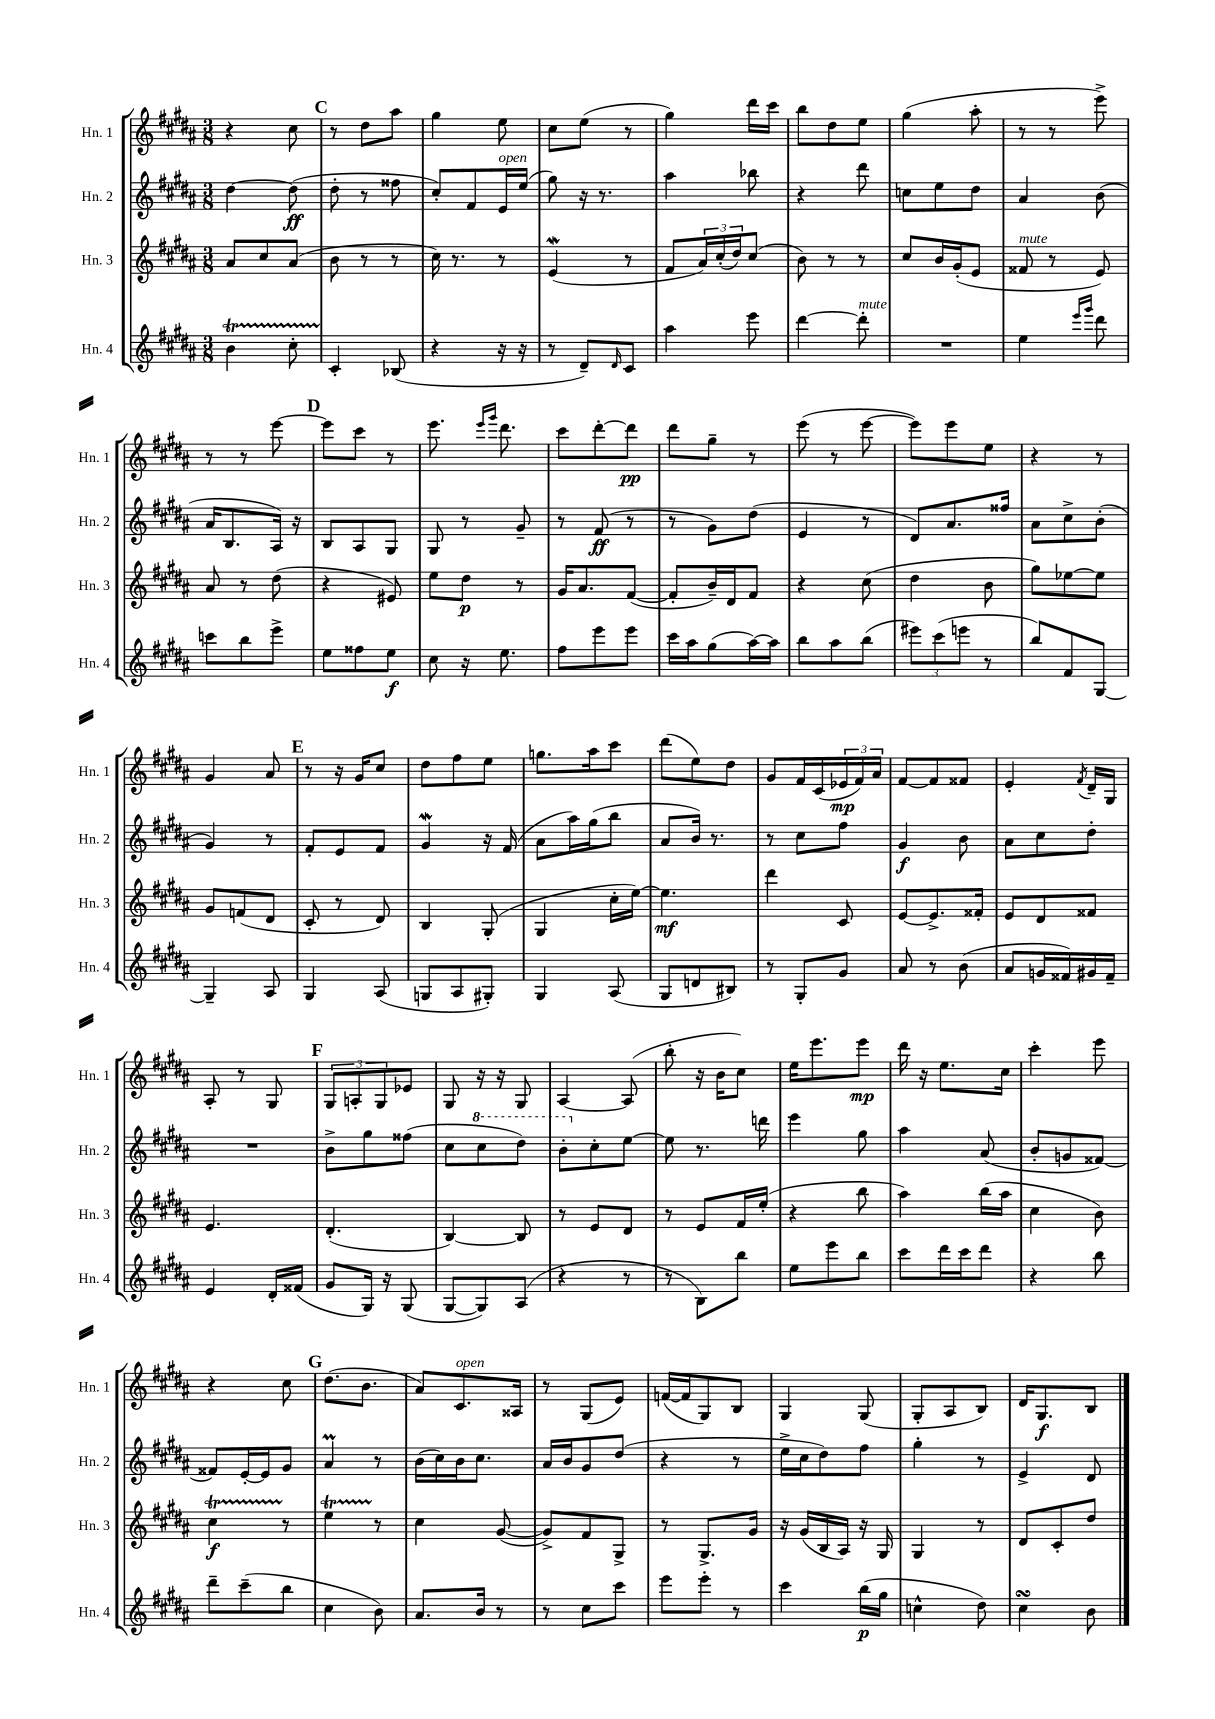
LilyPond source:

<<
\new StaffGroup <<
\new Staff = "s0" \with { instrumentName = "Hn. 1" shortInstrumentName = "Hn. 1" } {
    \clef treble \key b \major \numericTimeSignature \time 3/8
    r4 cis''8 |
    \mark \markup { \bold "C" } r8 dis''8 ais''8 |
    gis''4 e''8 |
    cis''8 e''8( r8 |
    gis''4) dis'''16 cis'''16 |
    b''8 dis''8 e''8 |
    gis''4( ais''8-. |
    r8 r8 e'''8->) |
    r8 r8 e'''8~ |
    \mark \markup { \bold "D" } e'''8 cis'''8 r8 |
    e'''8. \grace { e'''16 gis'''16 } dis'''8. |
    cis'''8 dis'''8~-. dis'''8\pp |
    dis'''8 gis''8-- r8 |
    e'''8( r8 e'''8~ |
    e'''8) e'''8 e''8 |
    r4 r8 |
    gis'4 ais'8 |
    \mark \markup { \bold "E" } r8 r16 gis'16 cis''8 |
    dis''8 fis''8 e''8 |
    g''8. ais''16 cis'''8 |
    dis'''8( e''8) dis''8 |
    gis'8 fis'16 cis'16( \tuplet 3/2 { ees'16\mp fis'16) ais'16 } |
    fis'8~ fis'8 fisis'8 |
    e'4-. \acciaccatura { fis'8 } dis'16-- gis16 |
    ais8-. r8 gis8 |
    \mark \markup { \bold "F" } \tuplet 3/2 { gis8 a8-. gis8 } ees'8 |
    gis8 r16 r16 gis8 |
    ais4~ ais8( |
    b''8-. r16 b'16 cis''8) |
    e''16 e'''8. e'''8\mp |
    dis'''16 r16 e''8. cis''16 |
    cis'''4-. e'''8 |
    r4 cis''8 |
    \mark \markup { \bold "G" } dis''8.( b'8. |
    ais'8) cis'8.^\markup { \italic "open" } aisis16 |
    r8 gis8( e'8) |
    f'16~( f'16 gis8) b8 |
    gis4 gis8( |
    gis8-. ais8 b8) |
    dis'16 gis8.\f b8 \bar "|." |
}
\new Staff = "s1" \with { instrumentName = "Hn. 2" shortInstrumentName = "Hn. 2" } {
    \clef treble \key b \major \numericTimeSignature \time 3/8
    dis''4~ dis''8\ff( |
    \mark \markup { \bold "C" } dis''8-. r8 fisis''8 |
    cis''8-.) fis'8 e'16^\markup { \italic "open" } e''16( |
    gis''8) r16 r8. |
    ais''4 bes''8 |
    r4 dis'''8 |
    c''8 e''8 dis''8 |
    ais'4 b'8( |
    ais'16 b8. ais16) r16 |
    \mark \markup { \bold "D" } b8 ais8 gis8 |
    gis8 r8 gis'8-- |
    r8 fis'8\ff( r8 |
    r8 gis'8) dis''8( |
    e'4 r8 |
    dis'8) ais'8. fisis''16 |
    ais'8 cis''8-> b'8-.( |
    gis'4) r8 |
    \mark \markup { \bold "E" } fis'8-. e'8 fis'8 |
    gis'4\mordent r16 fis'16( |
    ais'8 ais''16) gis''16( b''8 |
    ais'8 b'16) r8. |
    r8 cis''8 fis''8 |
    gis'4\f b'8 |
    ais'8 cis''8 dis''8-. |
    R4. |
    \mark \markup { \bold "F" } b'8-> gis''8 fisis''8( |
    cis''8 \ottava #1 cis'''8 dis'''8) |
    b''8-. \ottava #0 cis''8-. e''8~ |
    e''8 r8. d'''16 |
    e'''4 gis''8 |
    ais''4 ais'8( |
    b'8-. g'8 fisis'8~) |
    fisis'8 e'16~-. e'16 gis'8 |
    \mark \markup { \bold "G" } ais'4\prall r8 |
    b'16( cis''16) b'16 cis''8. |
    ais'16 b'16 gis'8 dis''8( |
    r4 r8 |
    e''16-> cis''16 dis''8) fis''8 |
    gis''4-. r8 |
    e'4-> dis'8 \bar "|." |
}
\new Staff = "s2" \with { instrumentName = "Hn. 3" shortInstrumentName = "Hn. 3" } {
    \clef treble \key b \major \numericTimeSignature \time 3/8
    ais'8 cis''8 ais'8( |
    \mark \markup { \bold "C" } b'8 r8 r8 |
    cis''16) r8. r8 |
    e'4\mordent( r8 |
    fis'8 \tuplet 3/2 { ais'16) cis''16-.( dis''16) } cis''8( |
    b'8) r8 r8 |
    cis''8 b'16 gis'16-.( e'8 |
    fisis'8^\markup { \italic "mute" } r8 e'8) |
    ais'8 r8 dis''8( |
    \mark \markup { \bold "D" } r4 eis'8) |
    e''8 dis''8\p r8 |
    gis'16 ais'8. fis'8~( |
    fis'8-. b'16--) dis'16 fis'8 |
    r4 cis''8( |
    dis''4 b'8 |
    gis''8) ees''8~ ees''8 |
    gis'8 f'8( dis'8 |
    \mark \markup { \bold "E" } cis'8-. r8 dis'8) |
    b4 gis8-.( |
    gis4 cis''16-. e''16~) |
    e''4.\mf |
    dis'''4 cis'8 |
    e'8~ e'8.-> fisis'16-. |
    e'8 dis'8 fisis'8 |
    e'4. |
    \mark \markup { \bold "F" } dis'4.-.( |
    b4~) b8 |
    r8 e'8 dis'8 |
    r8 e'8 fis'16 e''16-.( |
    r4 b''8 |
    ais''4) b''16( ais''16 |
    cis''4 b'8) |
    cis''4\startTrillSpan\f r8\stopTrillSpan |
    \mark \markup { \bold "G" } e''4\startTrillSpan r8\stopTrillSpan |
    cis''4 gis'8~( |
    gis'8->) fis'8 gis8-> |
    r8 gis8.-> gis'16 |
    r16 gis'16( b16 ais16) r16 gis16 |
    gis4 r8 |
    dis'8 cis'8-. dis''8 \bar "|." |
}
\new Staff = "s3" \with { instrumentName = "Hn. 4" shortInstrumentName = "Hn. 4" } {
    \clef treble \key b \major \numericTimeSignature \time 3/8
    b'4\startTrillSpan cis''8-. |
    \mark \markup { \bold "C" } cis'4-.\stopTrillSpan bes8( |
    r4 r16 r16 |
    r8 dis'8--) \grace { dis'16 } cis'8 |
    ais''4 e'''8 |
    dis'''4~ dis'''8-.^\markup { \italic "mute" } |
    R4. |
    e''4 \grace { e'''16 gis'''16 } dis'''8 |
    c'''8 b''8 e'''8-> |
    \mark \markup { \bold "D" } e''8 fisis''8 e''8\f |
    cis''8 r16 e''8. |
    fis''8 e'''8 e'''8 |
    cis'''16 ais''16 gis''8( ais''16~) ais''16 |
    b''8 ais''8 b''8( |
    \tuplet 3/2 { eis'''8) cis'''8( e'''8 } r8 |
    b''8) fis'8 gis8~ |
    gis4-- ais8 |
    \mark \markup { \bold "E" } gis4 ais8( |
    g8 ais8 gis8-.) |
    gis4 ais8( |
    gis8 d'8 bis8) |
    r8 gis8-. gis'8 |
    ais'8 r8 b'8( |
    ais'8 g'16 fisis'16) gis'16 fisis'16-- |
    e'4 dis'16-. fisis'16( |
    \mark \markup { \bold "F" } gis'8 gis16) r16 gis8( |
    gis8~ gis8) ais8( |
    r4 r8 |
    r8 b8) b''8 |
    e''8 e'''8 b''8 |
    cis'''8 dis'''16 cis'''16 dis'''8 |
    r4 b''8 |
    dis'''8-- cis'''8--( b''8 |
    \mark \markup { \bold "G" } cis''4 b'8) |
    ais'8. b'16 r8 |
    r8 cis''8 cis'''8 |
    e'''8 e'''8-. r8 |
    cis'''4 b''16\p( gis''16 |
    c''4-^ dis''8) |
    cis''4\turn b'8 \bar "|." |
}
>>
>>
\layout { \context { \Score \remove "Bar_number_engraver" } }
